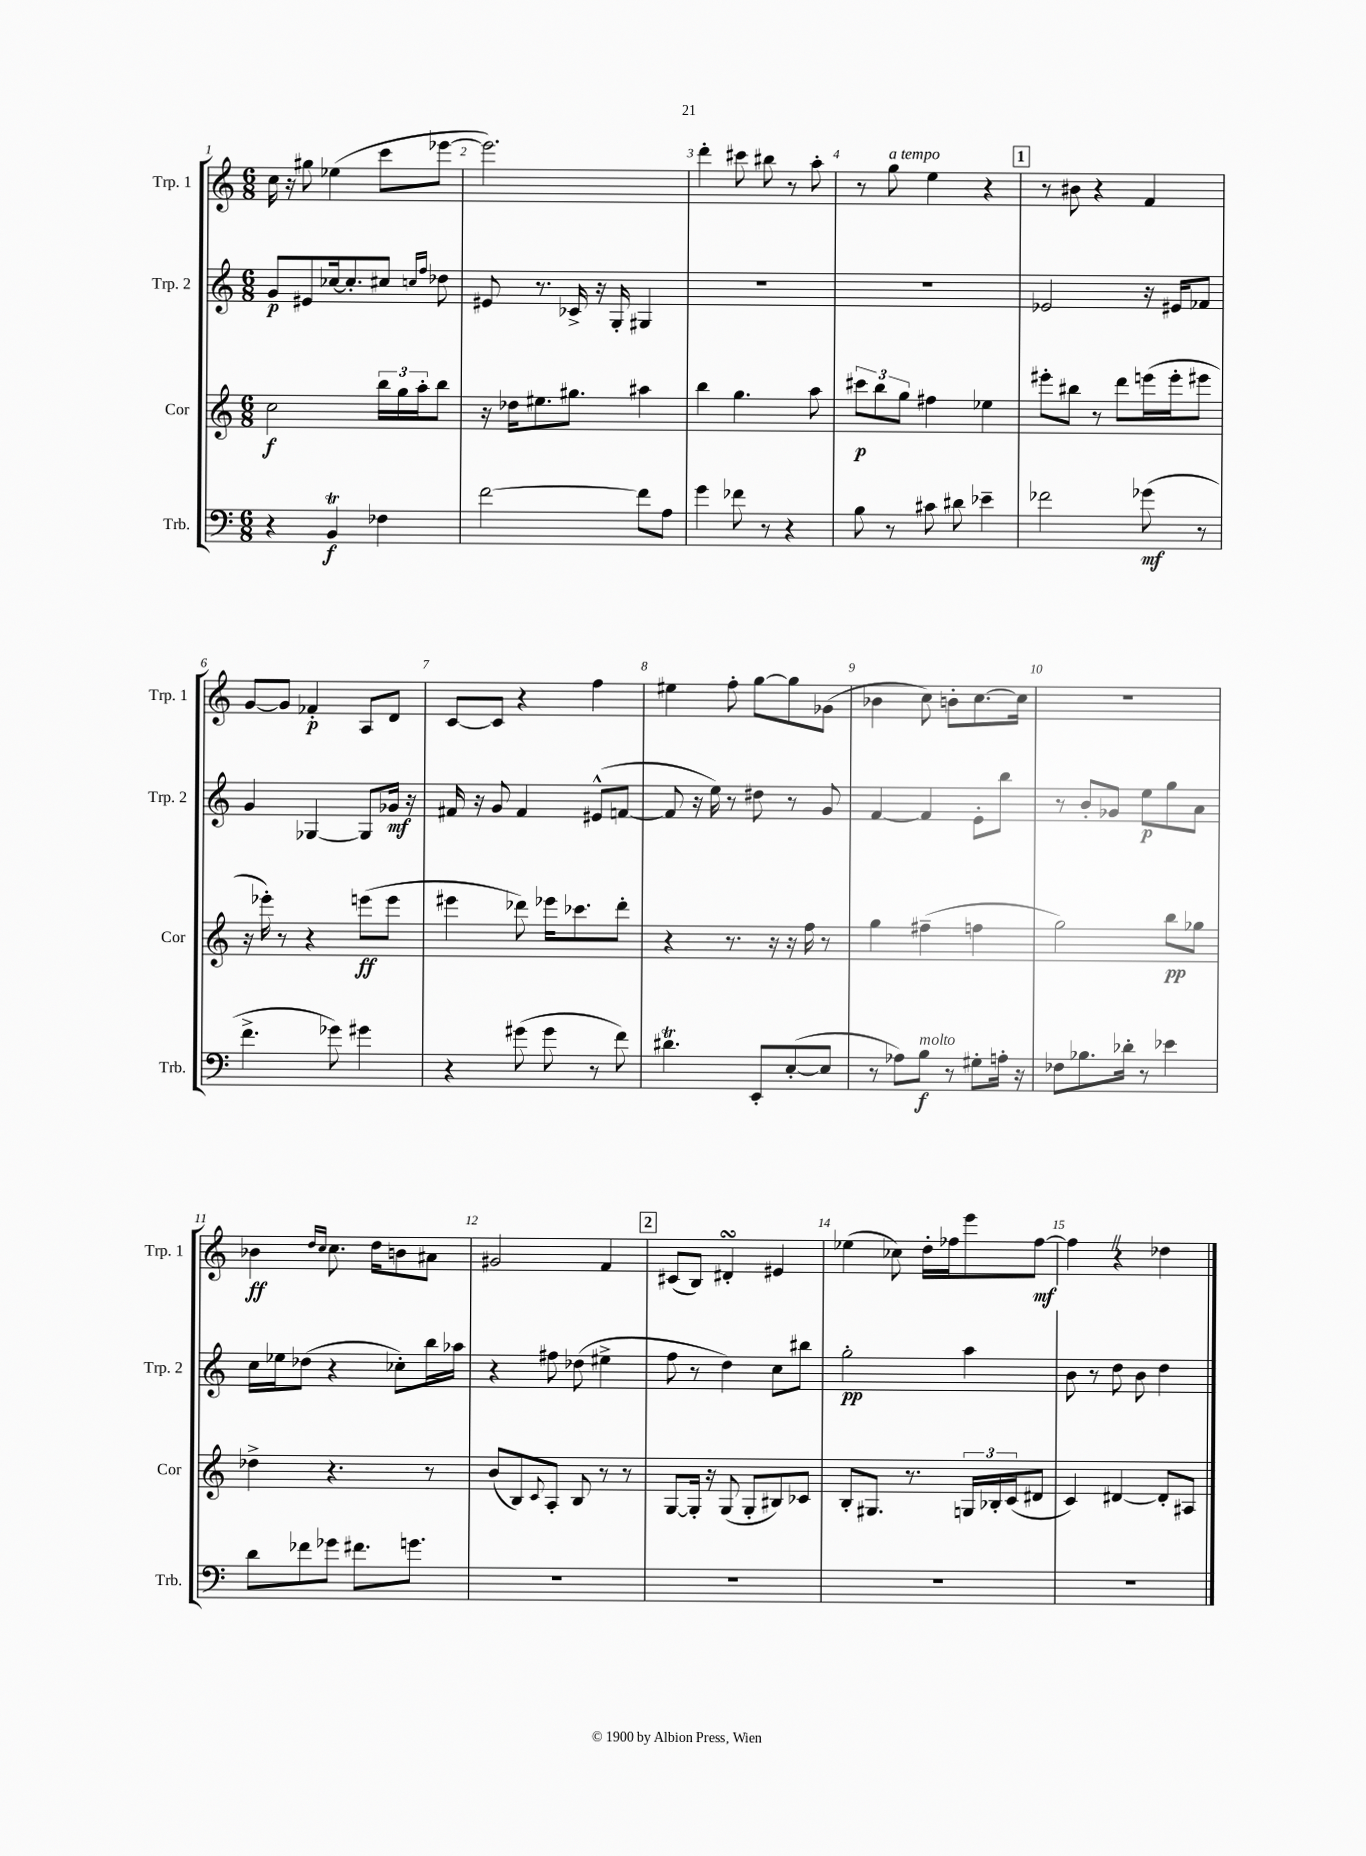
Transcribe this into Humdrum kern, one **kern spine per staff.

**kern	**kern	**kern	**kern
*staff4	*staff3	*staff2	*staff1
*clefF4	*clefG2	*clefG2	*clefG2
*k[]	*k[]	*k[]	*k[]
*M6/8	*M6/8	*M6/8	*M6/8
4r	2cc\	8g/L	16cc\
.	.	.	16r
.	.	8e#/	8gg#\
4BB/	.	[16cc-/k	(4ee-\
.	.	8.cc-'/]	.
4F-\	24bb\LL	8cc#/J	8ccc\L
.	24gg\	.	.
.	24aa'\J	.	.
.	.	16qqcc/LL	.
.	.	16qqff/JJ	.
.	8bb\J	8dd-\	[8eee-\J
=	=	=	=
[2f\	16r	8e#/	2.eee-\])
.	16dd-\LK	.	.
.	8.ee#\	8.r	.
.	8.gg#\J	16c-^/	.
.	.	16r	.
.	.	16G'/	.
8f\]L	4aa#\	4G#/	.
8A\J	.	.	.
=	=	=	=
4g\	4bb\	2.r	4ddd'\
8f-\	4.gg\	.	8ccc#\
8r	.	.	8bb#\
4r	.	.	8r
.	8aa\	.	8aa'\
=	=	=	=
8B\	12ccc#\L	2.r	8r
.	12bb\	.	.
8r	.	.	8gg\
.	12gg\J	.	.
8c#\	4ff#\	.	4ee\
8d#\	.	.	.
4e-~\	4ee-\	.	4r
=	=	=	=
2f-\	8eee#'\L	2e-/	8r
.	8bb#\J	.	8b#\
.	8r	.	4r
.	8ddd\L	.	.
(8g-\	(16eee\L	16r	4f/
.	16eee'\J	16e#/LK	.
8r	8eee#\J	8f-/J	.
=	=	=	=
4.f^\	16r	4g/	[8g/L
.	16eee-'\)	.	.
.	8r	.	8g/]J
.	4r	[4G-/	4f-'/
8g-\)	.	.	.
4g#\	(8eee\L	8G-/]L	8A/L
.	8eee\J	16g-/Jk	8d/J
.	.	16r	.
=	=	=	=
4r	4eee#\	16f#/	[8c/L
.	.	16r	.
.	.	8g/	8c/]J
(8g#\	8ddd-\)	4f#/	4r
8g#\	16eee-\LK	.	.
.	8.ccc-\	.	.
8r	.	(8e#^^/L	4ff\
8f\)	8ddd-'\J	[8f/J	.
=	=	=	=
4.d#\	4r	8f/]	4ee#\
.	.	16r	.
.	.	16ee\)	.
.	8.r	8r	8ff'\
8EE'/L	.	8dd#\	[8gg\L
.	16r	.	.
([8E'/	16r	8r	8gg\]
.	16ff\	.	.
8E/]J	8r	8g/	(8g-\J
=	=	=	=
8r	4gg\	[4f/	4b-\
8A-\L)	.	.	.
8B\J	(4ff#~\	4f/]	8cc\)
8r	.	.	8b'\L
8G#'\L	4ff\	8e'\L	[8.cc\
16A'\Jk	.	8bb\J	.
16r	.	.	16cc\]Jk
=	=	=	=
8F-\L	2gg\)	8r	2.r
8.B-\	.	8b'/L	.
.	.	8g-/J	.
16d-'\Jk	.	.	.
8r	.	8ee\L	.
4e-\	8bb\L	8gg\	.
.	8gg-\J	8a\J	.
=	=	=	=
8d\L	4dd-^\	16cc\LL	4b-\
.	.	16ee-\J	.
8f-\	.	(8dd-\J	.
.	.	.	16qqdd/LL
.	.	.	16qqcc/JJ
8g-\J	4.r	4r	8.cc\
8.f#\L	.	.	.
.	.	.	16dd\LK
.	.	8cc-'\L)	8b\
8.g\J	.	.	.
.	8r	16bb\L	8a#\J
.	.	16aa-\JJ	.
=	=	=	=
2.r	(8b/L	4r	2g#/
.	8B/)	.	.
.	8qqc/	.	.
.	8A'/J	8ff#\	.
.	8B/	(8dd-\	.
.	8r	4ee#^\	4f/
.	8r	.	.
=	=	=	=
2.r	[8G/L	8ff\	(8c#/L
.	16G'/]Jk	8r	8B/J)
.	16r	.	.
.	(8G/	4dd\)	4d#'/
.	8G'/L	.	.
.	8B#/)	8cc\L	4e#/
.	8c-/J	8bb#\J	.
=	=	=	=
2.r	8B'/L	2gg'\	(4ee-\
.	8.G#/J	.	.
.	.	.	8cc-\)
.	8.r	.	.
.	.	.	16dd'\LL
.	.	.	16ff-\J
.	24G/LL	4aa\	8eee\
.	24B-'/	.	.
.	(24c/J	.	.
.	8d#/J	.	[8ff-\J
=	=	=	=
2.r	4c/)	8b\	4ff-\]
.	.	8r	.
.	[4d#/	8dd\	4r
.	.	8b\	.
.	8d#'/]L	4dd\	4dd-\
.	8A#/J	.	.
==	==	==	==
*-	*-	*-	*-
